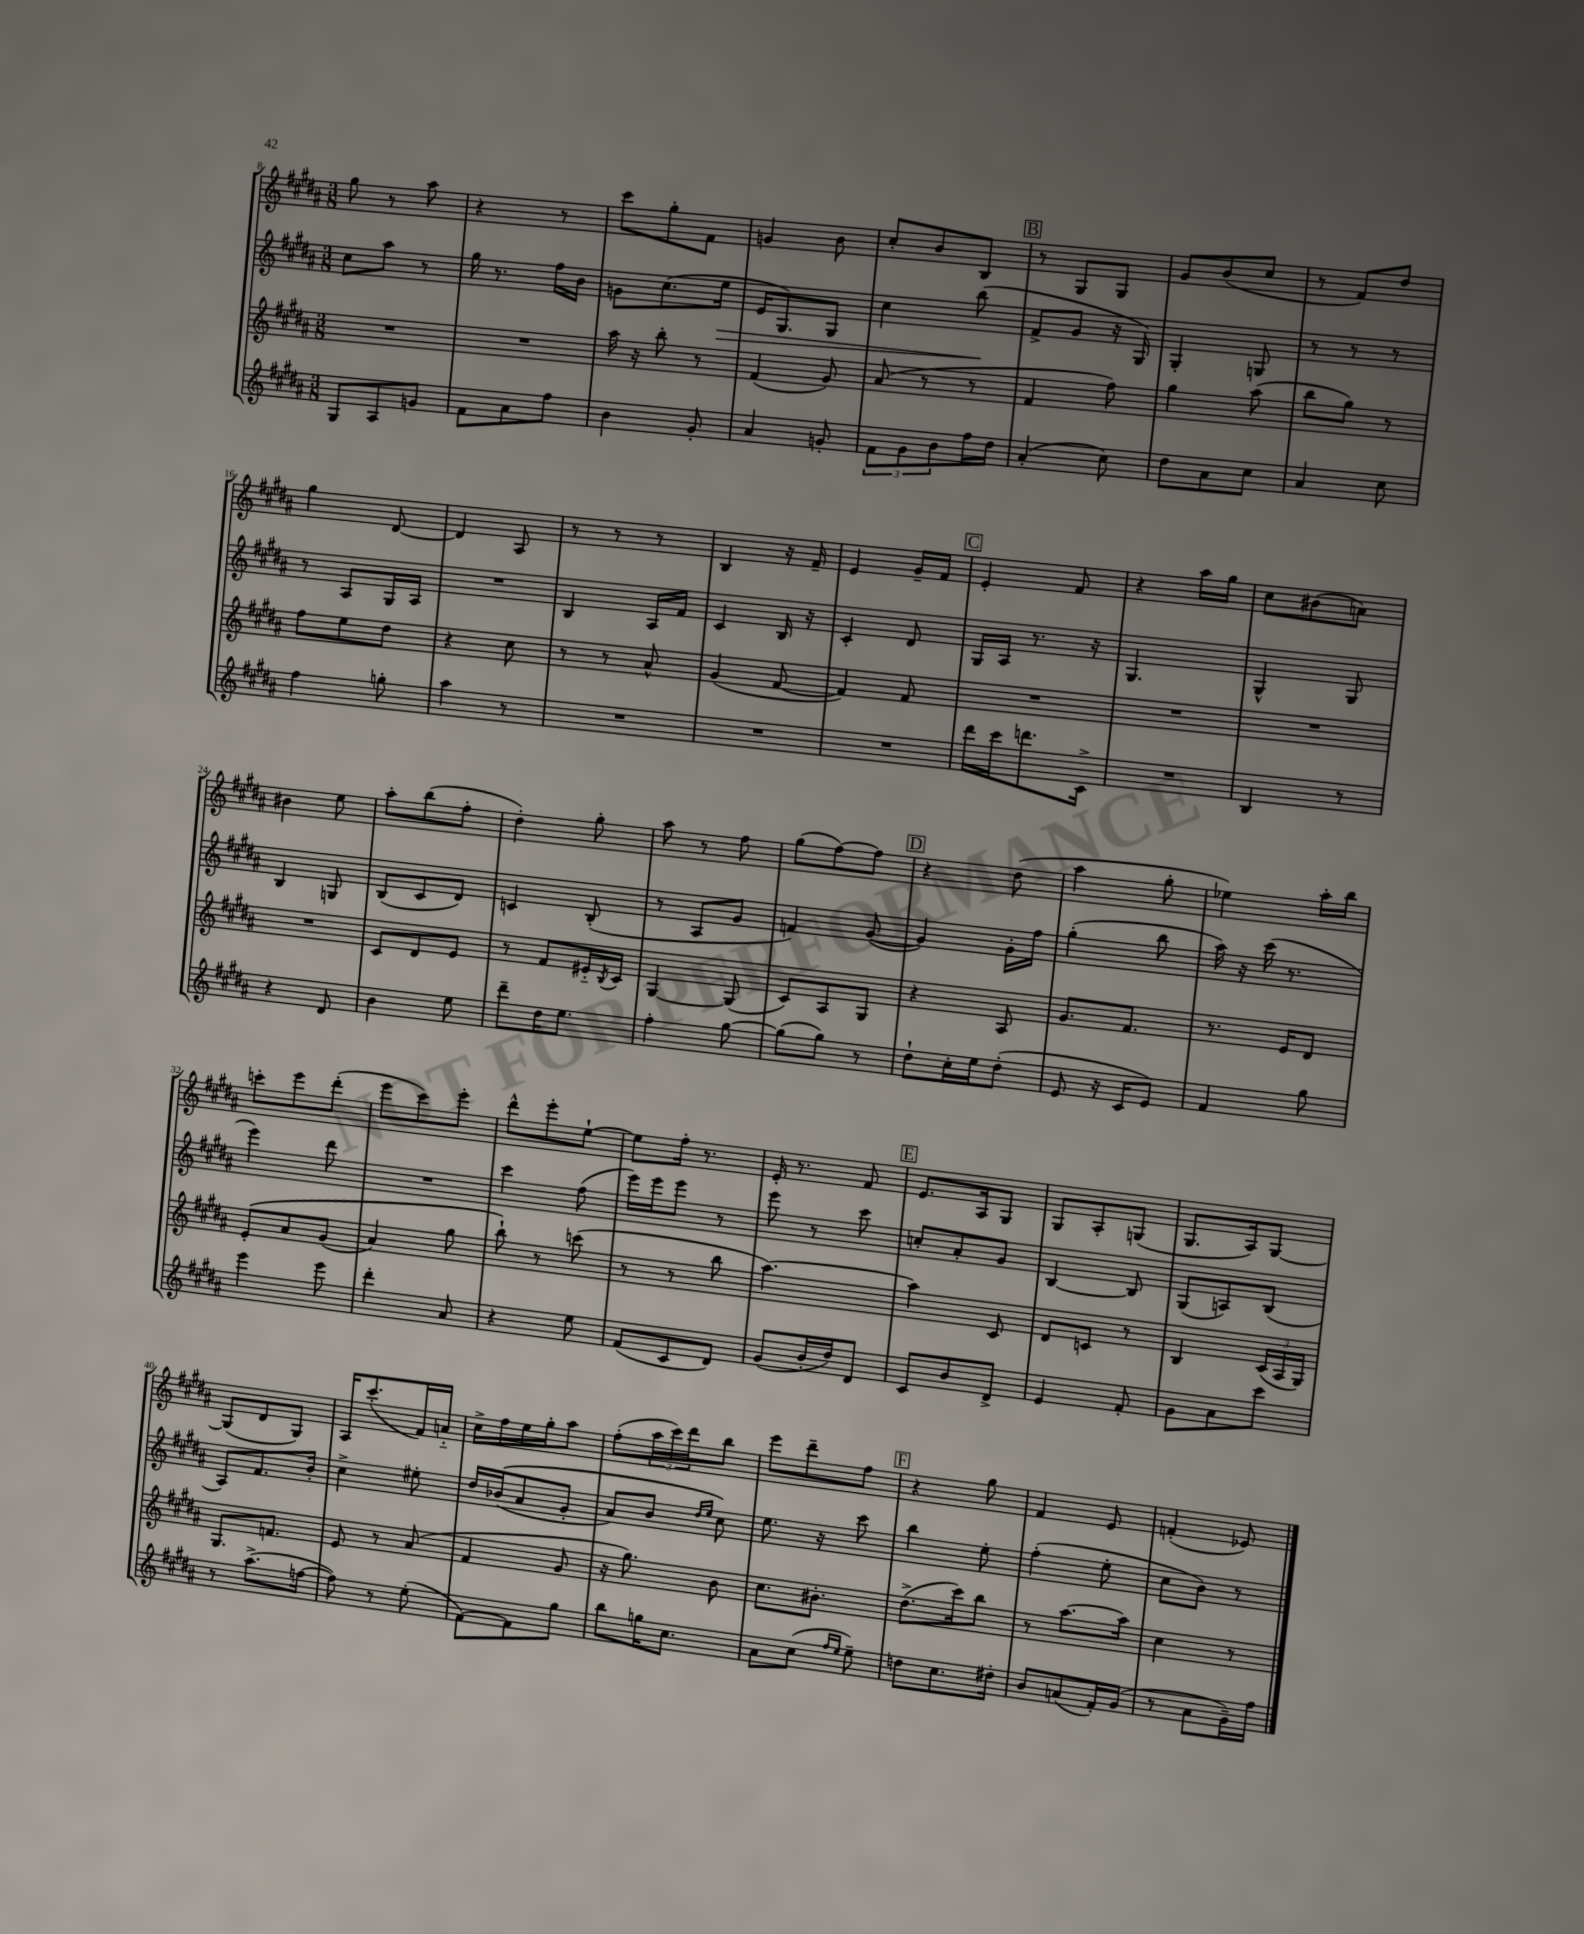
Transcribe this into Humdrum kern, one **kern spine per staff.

**kern	**kern	**kern	**kern
*staff4	*staff3	*staff2	*staff1
*clefG2	*clefG2	*clefG2	*clefG2
*k[f#c#g#d#a#]	*k[f#c#g#d#a#]	*k[f#c#g#d#a#]	*k[f#c#g#d#a#]
*M3/8	*M3/8	*M3/8	*M3/8
8G#	4.r	8cc#	8gg#
8A#	.	8aa#	8r
8g	.	8r	8aa#
=	=	=	=
8f#	4.r	16gg#	4r
.	.	8.r	.
8a#	.	.	.
8ff#	.	16ff#	8r
.	.	16b	.
=	=	=	=
4b	16aa#	8g	8ccc#
.	16r	.	.
.	8bb'	(8.cc#	8gg#'
8g#'	8r	.	8f#
.	.	16ee	.
=	=	=	=
4a#	(4f#	16e	4g
.	.	8.G#)	.
8g'	8g#)	8G#	8b
=	=	=	=
12f#	(8a#	4cc#	8cc#'
12g#	.	.	.
.	8r	.	8b
12b	.	.	.
16ff#	8r	(8bb	8B
16dd#	.	.	.
=	=	=	=
(4a#'	4f#	8f#^	8r
.	.	8g#	8G#
8cc#)	8ff#)	16r	8G#
.	.	16G#)	.
=	=	=	=
8dd#	4gg#	4G#'	8g#
8a#	.	.	(8b
8cc#	(8aa#	8G	8cc#
=	=	=	=
4a#	8bb	8r	8r
.	8gg#)	8r	8f#)
8cc#	8r	8r	8dd#
=	=	=	=
4ff#	8ff#	8r	4gg#
.	8ee	8A#	.
8gg'	8dd#	16G#	[8d#
.	.	16A#	.
=	=	=	=
4aa#	4r	4.r	4d#]
8r	8cc#	.	8A#
=	=	=	=
4.r	8r	4B	8r
.	8r	.	8r
.	8a#^^	16A#	8r
.	.	16f#	.
=	=	=	=
4.r	(4g#	4c#	4B
.	[8f#	16B	16r
.	.	16r	16f#~
=	=	=	=
4.r	4f#])	4c#'	4e
.	8f#	8d#	16g#~
.	.	.	16f#
=	=	=	=
16ddd#	4.r	16G#	4e'
16ccc#	.	16A#	.
8.ddd	.	8.r	.
.	.	.	8f#
16c#^	.	16r	.
=	=	=	=
4.r	4.r	4.G#	4r
.	.	.	16aa#
.	.	.	16gg#
=	=	=	=
4B	4.r	4G#^^	8cc#
.	.	.	(8b#
8r	.	8G#	8a)
=	=	=	=
4r	4.r	4B	4b#
8d#	.	8G	8ee
=	=	=	=
4b	8c#	(8B	8aa#'
.	8d#	8c#	(8bb
8ee	8e	8d#)	8ff#'
=	=	=	=
8ddd#~	8r	4c	4dd#')
16dd#	8f#	.	.
8.ee	.	.	.
.	16e#'~	(8B'	8gg#'
.	8qB	.	.
.	16c#	.	.
=	=	=	=
4ff#'	[4G#	8r	8aa#
.	.	8A#	8r
[8gg#	(8G#]	8g#	8ff#
=	=	=	=
(8gg#]	8c#)	4f)	(8gg#
8gg#)	8A#	.	[8ff#)
8r	8G#	([8g#	8ff#]
=	=	=	=
8dd#`	4r	4g#])	4r
16cc#'	.	.	.
16ee	.	.	.
(8dd#'	8A#	16g#'	(8dd#
.	.	16ff#	.
=	=	=	=
8e	8.g#	(4gg#'	4aa#
16r	.	.	.
16c#	8.f#	.	.
8e)	.	8bb	8gg#'
=	=	=	=
4f#	8.r	16aa#)	4ee-)
.	.	16r	.
.	.	(16ccc#	.
.	16e	8.r	.
8gg#	8d#	.	16aa#'
.	.	.	16bb
=	=	=	=
4eee	&(8e'	4eee)	8ccc'
.	8a#	.	8eee
8eee	(8g#	8ddd#	(8ddd#'
=	=	=	=
4ddd#'	4a#)	4.r	8eee
.	.	.	8ccc#)
8a#	8gg#	.	8eee'
=	=	=	=
4r	8bb`&)	4ccc#	8ddd#^^
.	8r	.	8eee'
8ee	(8ccc	(8ff#	[8ee`
=	=	=	=
(8f#	8r	16eee)	8ee]
.	.	16eee	.
8c#	8r	8eee	16ff#'
.	.	.	8.r
8d#)	8bb	8r	.
=	=	=	=
(8g#	[4.aa#)	8eee	16e'
.	.	.	8.r
16b'	.	8r	.
16dd#)	.	.	.
8d#	.	8ccc#	8f#
=	=	=	=
8c#	4aa#]	8cc'	8.e
8b	.	8a#'	.
.	.	.	16A#
8d#^	8c#	8g#	8G#
=	=	=	=
4e	8d#	[4B	8G#
.	8c	.	8A#'
8f#'	8r	8B]	(8G
=	=	=	=
8g#	4B	(8G#	8.G#
8a#	.	8A)	.
.	.	.	16A#)
8ccc#	(24c#	(8B	[8G#
.	24A#	.	.
.	24G#)	.	.
=	=	=	=
8r	8.G#	8A#)	(8G#]
(8.aa#^	.	8.f#	8d#
.	8.f	.	.
.	.	.	8G#)
[16ff	.	16b'	.
=	=	=	=
8ff])	8e	4cc#^	16A#
.	.	.	(8.ccc#'
8r	8r	.	.
(8ee'	(8a#	8ee#'	16f#)
.	.	.	16a'~
=	=	=	=
[8f#)	4f#	16dd#	16cc#^
.	.	&((16b-	16ff#
8f#]	.	8a#	16ee
.	.	.	16gg#'
8gg#	8g#	8g#'	8aa#
=	=	=	=
8bb	16r	8a#)	(8ff#'
.	8.gg#)	.	.
16gg	.	8b	24aa#
.	.	.	24ccc#)
8.cc#	.	.	.
.	.	.	24ddd#
.	.	16qqdd#	.
.	.	16qqee	.
.	8b	8cc#&)	8bb
=	=	=	=
8a#	8.cc#	8.ee	8eee
(8cc#	.	.	8ddd#~
.	8.b#'	16r	.
16qqff#	.	.	.
16qqee	.	.	.
8ee~)	.	8ccc#	8ff#
=	=	=	=
8dd	(8.dd#^	4bb	4r
8.cc#	.	.	.
.	16ccc#)	.	.
.	8bb	8ee'	8gg#
16dd#'	.	.	.
=	=	=	=
8b	8r	(4ff#'	4f#
(8a	[8.aa#	.	.
16f#')	.	8ee'	8e
(16g#	16aa#]	.	.
=	=	=	=
8r	4cc#	8cc#	(4f'
8a#	.	8b)	.
16g#~)	8r	8r	8e-)
16ff#	.	.	.
==	==	==	==
*-	*-	*-	*-
